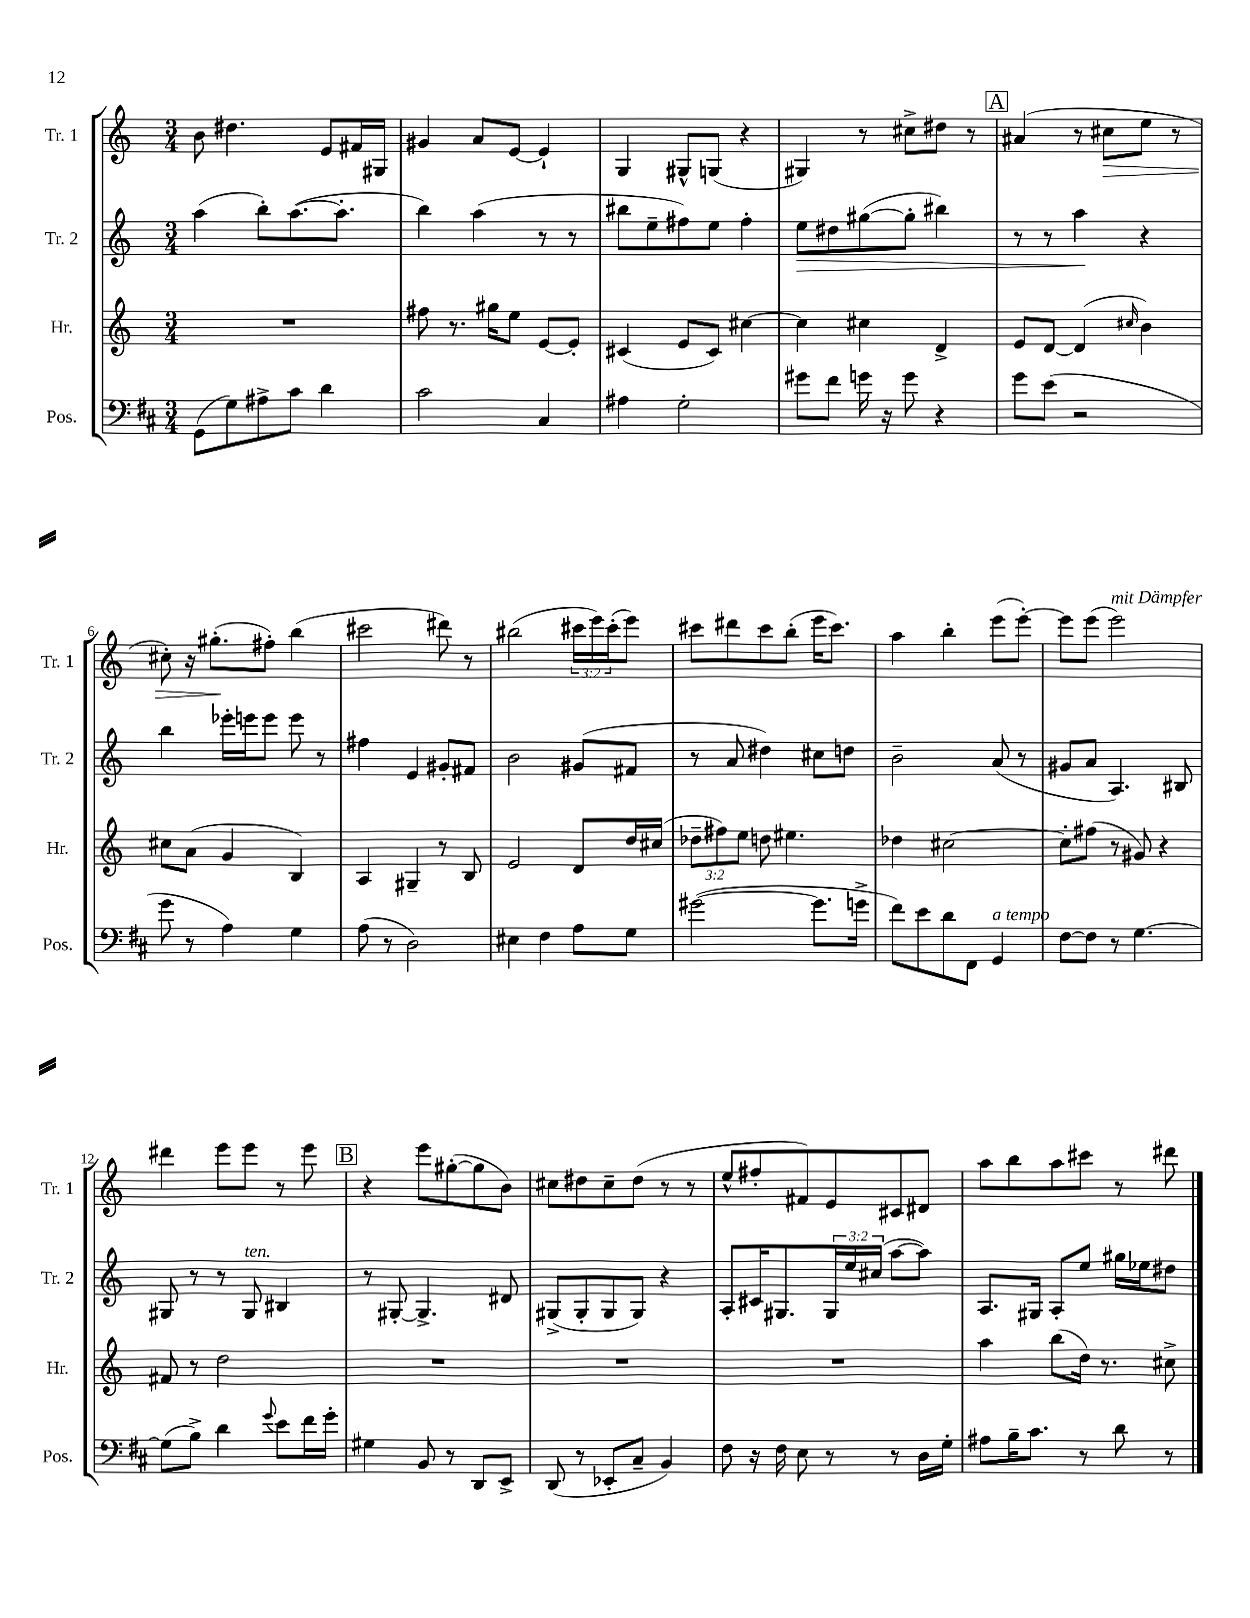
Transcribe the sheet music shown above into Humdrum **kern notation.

**kern	**kern	**kern	**kern
*staff4	*staff3	*staff2	*staff1
*clefF4	*clefG2	*clefG2	*clefG2
*k[f#c#]	*k[]	*k[]	*k[]
*M3/4	*M3/4	*M3/4	*M3/4
(8GG	2.r	(4aa	8b
8G)	.	.	4.dd#
8A#^	.	8bb')	.
8c#	.	([8.aa	.
4d	.	.	8e
.	.	8.aa']	.
.	.	.	16f#
.	.	.	16G#
=	=	=	=
2c#	8ff#	4bb)	4g#
.	8.r	.	.
.	.	(4aa	8a
.	16gg#	.	.
.	8ee	.	[8e
4C#	[8e	8r	4e`]
.	8e']	8r	.
=	=	=	=
4A#	(4c#	8bb#	4G
.	.	8ee~	.
2G'	8e	8ff#)	8G#^^
.	8c#)	8ee	(8G
.	[4cc#	4ff#'	4r
=	=	=	=
8g#	4cc#]	8ee	4G#)
8f#	.	8dd#	.
16g	4cc#	([8gg#	8r
16r	.	.	.
8g	.	8gg#']	8cc#^
4r	4d^	4bb#)	8dd#
.	.	.	8r
=	=	=	=
8g	8e	8r	(4a#
(8e	[8d	8r	.
2r	(4d]	4aa	8r
.	.	.	8cc#
.	16qqcc#	.	.
.	4b)	4r	8ee
.	.	.	8r
=	=	=	=
8g	8cc#	4bb	8cc#')
8r	(8a	.	16r
.	.	.	(8.gg#'
4A)	4g	16eee-'	.
.	.	16eee	.
.	.	8eee	8ff#')
4G	4B)	8eee	(4bb
.	.	8r	.
=	=	=	=
(8A	4A	4ff#	2ccc#
8r	.	.	.
2D)	4G#~	4e	.
.	8r	8g#'	8ddd#)
.	8B	8f#	8r
=	=	=	=
4E#	2e	2b	(2bb#
4F#	.	.	.
8A	8d	(8g#	24ccc#
.	.	.	24eee)
.	.	.	(24ccc#'
8G	16dd	8f#	8eee)
.	(16cc#	.	.
=	=	=	=
([2g#	12dd-~	8r	8ccc#
.	12ff#)	.	.
.	.	8a	8ddd#
.	12ee	.	.
.	8dd	4dd#)	8ccc#
.	4.ee#	.	(8bb'
8.g#]	.	8cc#	16eee
.	.	.	8.ccc#)
.	.	8dd	.
16g^	.	.	.
=	=	=	=
8f#)	4dd-	2b~	4aa
8e	.	.	.
8d	[2cc#	.	4bb'
8FF#	.	.	.
4GG	.	(8a	(8eee
.	.	8r	[8eee')
=	=	=	=
[8F#	8cc#']	8g#	8eee]
8F#]	(8ff#	8a	(8eee
8r	8r	4.A)	2eee)
[4.G	8g#)	.	.
.	4r	.	.
.	.	8B#	.
=	=	=	=
(8G]	8f#	8G#	4ddd#
8B^)	8r	8r	.
4d	2dd	8r	8eee
.	.	8G#	8eee
8qqg	.	.	.
8e	.	4B#	8r
16f#	.	.	8eee
16g'	.	.	.
=	=	=	=
4G#	2.r	8r	4r
.	.	[8G#'	.
8BB	.	4.G#^]	8eee
8r	.	.	([8gg#'
8DD	.	.	8gg#]
8EE^	.	8d#	8b)
=	=	=	=
(8DD	2.r	(8G#^	8cc#
8r	.	8G#'	8dd#
8EE-'	.	8G#	8cc#~
8C#~	.	8G#)	(8dd#
4BB)	.	4r	8r
.	.	.	8r
=	=	=	=
8F#	2.r	8A'	8ee^^
16r	.	16c#	8ff#'
16F#	.	8.G#	.
8E	.	.	8f#)
8r	.	24G#	8e
.	.	24ee	.
.	.	(24cc#	.
8r	.	[8aa	8c#
16D	.	8aa])	8d#
16G'	.	.	.
=	=	=	=
8A#	4aa	8.A	8aa
16B~	.	.	8bb
8.c#	.	16G#	.
.	(8bb	8A'	8aa
8r	16dd)	8ee	8ccc#
.	8.r	.	.
8d	.	16gg#	8r
.	.	16ee-	.
8r	8cc#^	8dd#	8ddd#
==	==	==	==
*-	*-	*-	*-
